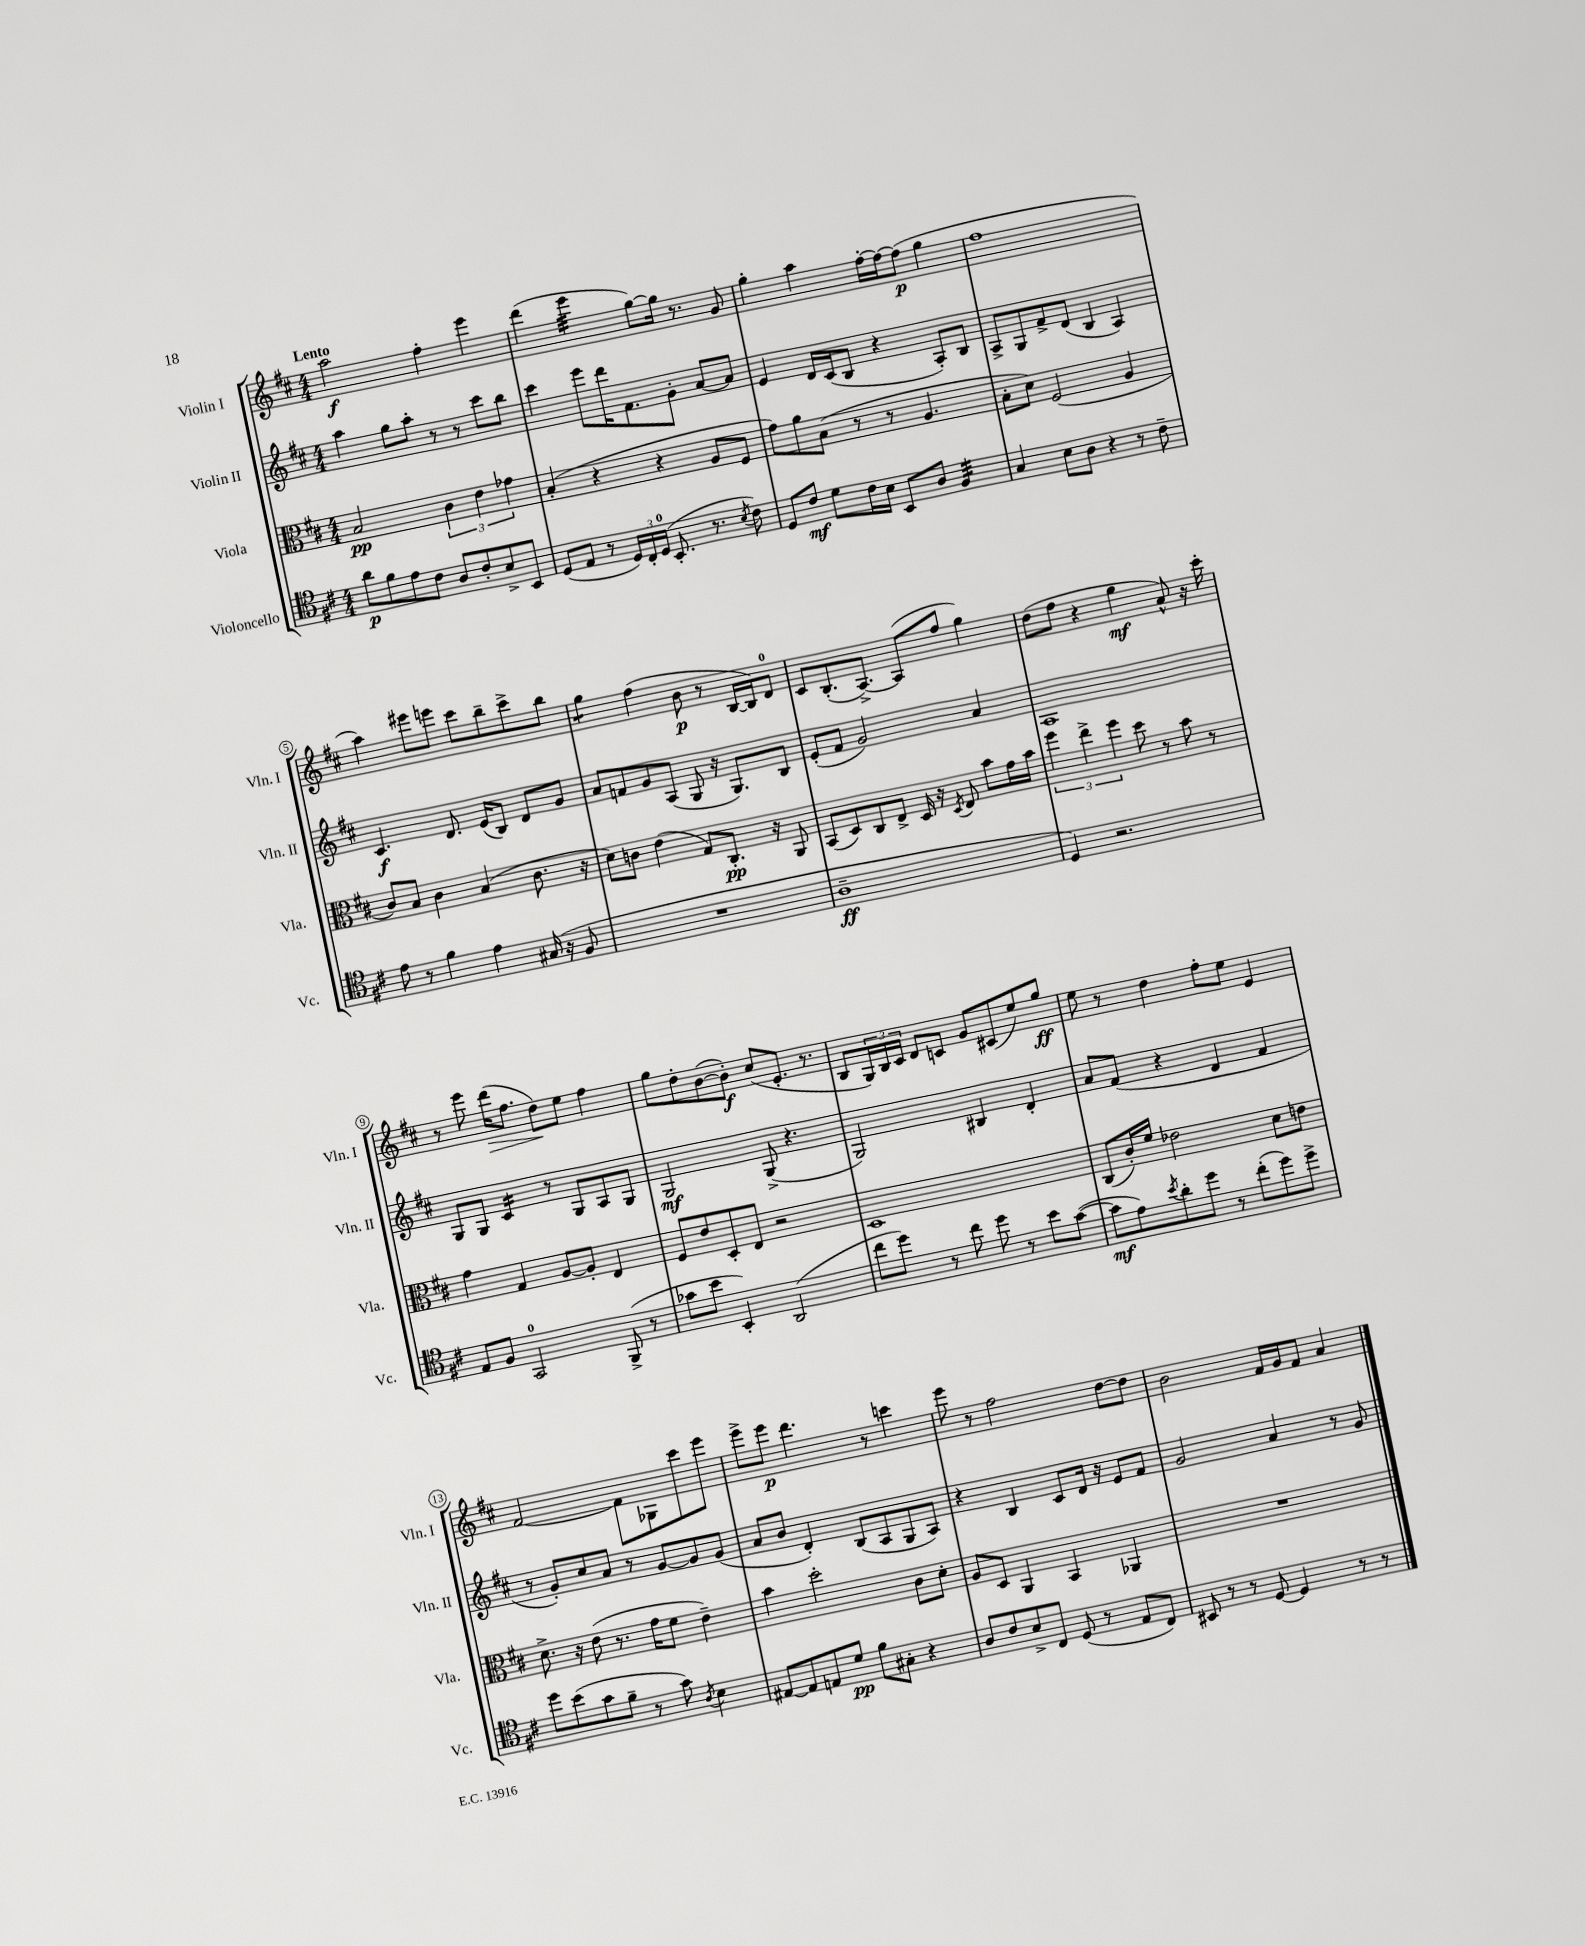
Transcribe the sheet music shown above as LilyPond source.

<<
\new StaffGroup <<
\new Staff = "s0" \with { instrumentName = "Violin I" shortInstrumentName = "Vln. I" } {
    \clef treble \key d \major \numericTimeSignature \time 4/4 \tempo "Lento"
    a''2\f fis''4-. e'''4 |
    d'''4( e'''4:32 g''8~) g''16 r8. g'8 |
    g''4-. a''4 fis''16~-. fis''16~ fis''8\p( g''4 |
    fis''1 |
    a''4) eis'''8 e'''8 cis'''8 b''8-- cis'''8-> b''8 |
    g''4:8 fis''4( b'8\p r8 b16~ b16) d'8-0 |
    cis'8 b8.-.( a8.~->) a8( fis''8 g''4) |
    d''8( fis''8 r4 g''4\mf a'8-^) r16 cis'''16-. |
    r8 e'''8 d'''16\>( fis''8. d''8\!) e''8 fis''4 |
    g''8 d''8-. b'8~( b'8-.\f) cis''8( e'8.-. r8. |
    b8 \tuplet 3/2 { g16) b16 cis'16 } d'8 c'8 g'8 cis'8( e''8) g''8\ff |
    e''8 r8 d''4 fis''8-. e''8 e'4 |
    fis'2~ fis'8 ges8 cis'''8 e'''8 |
    e'''8-> e'''8\p d'''4. r8 c'''4 |
    e'''8 r8 fis''2 d''8~ d''8 |
    b'2 fis'16 g'16 fis'8 a'4 \bar "|." |
}
\new Staff = "s1" \with { instrumentName = "Violin II" shortInstrumentName = "Vln. II" } {
    \clef treble \key d \major \numericTimeSignature \time 4/4
    a''4 g''8 a''8-. r8 r8 cis'''8 b''8 |
    cis'''4 e'''8 d'''16 fis'8. g'8-. a'8~ a'8 |
    e'4 d'16 cis'16( b8 r4 a8-.) b8 |
    a8-> g8 fis'8-> d'8( b4 a4) |
    cis'4.\f d'8. e'16( b8) d'8 g'8 |
    a'8 f'8 g'8 a8( g8 r16 g8.) b8 |
    e'8-.( fis'8 g'2) a'4 |
    a1 |
    g8 g8 cis'4:16 r8 g8 a8 g8 |
    g2\mf g8->( r4. |
    g2) bis4 d'4-. |
    a'8 fis'8( r4 d'4 fis'4 |
    r8 g'8-.) cis''8 a'8 r8 g'8~ g'8 g'8( |
    a'8 b'8 d'4-.) b8( a8 g8 a8) |
    r4 b4 cis'8 d'16 r16 e'8 fis'8 |
    g'2 a'4 r8 g'8 \bar "|." |
}
\new Staff = "s2" \with { instrumentName = "Viola" shortInstrumentName = "Vla." } {
    \clef alto \key d \major \numericTimeSignature \time 4/4
    b2\pp \tuplet 3/2 { cis'4 e'4 ges'4 } |
    b4-.( r4 r4 a8 fis8 |
    g'8) a'8 b8( r8 r8 a4. |
    b8-. d'8) fis2( a4 |
    cis'8) b8 cis'4 b4( cis'8. r16 |
    d'8) c'8 e'4( g8) cis8.-.\pp r16 a,8 |
    b,8( d8) cis8 e8-> d16 r16 \acciaccatura { d8 } e8 b'8 g'16 b'16 |
    \tuplet 3/2 { fis''4 e''4-> fis''4 } d''8 r8 b'8 r8 |
    g'4 g4 a8~ a8-. e4 |
    fis8 e'8 d8-. e8 r2 |
    d1 |
    cis8( cis'16-.) fis'16 ees'2 d'8 e'8 |
    d'8.-> r16 e'8( r8. g'16 fis'8 e'4--) |
    b'4 d''2-. cis'8 d'8-. |
    a8 d8 a,4 b,4 aes,4 |
    R1 \bar "|." |
}
\new Staff = "s3" \with { instrumentName = "Violoncello" shortInstrumentName = "Vc." } {
    \clef tenor \key d \major \numericTimeSignature \time 4/4
    a'8\p fis'8 e'8 cis'8 a8 cis'8-. b8-> b,8 |
    d8( e8 r8 \tuplet 3/2 { d16) cis16-. d16-0( } b,8.-. r8. \acciaccatura { b8 } cis'8) |
    d8 cis'8\mf d'8 cis'16 b16 b,8 a8 fis4:32 |
    g4 b8 a8 r4 r8 cis'8-- |
    e'8 r8 fis'4 e'4 gis16( r16 fis8 |
    R1 |
    a1--\ff |
    d4) r2. |
    e8 fis8 g,2-0 fis,8->( r8 |
    ges'8 b'8 b,4-.) a,2( |
    cis''8 d''8) r8 cis''8 d''8 r8 b'8 g'8~( |
    g'8\mf e'8) \acciaccatura { b'8 } a'8-. d''8 r8 cis''8-.( d''8) d''8-> |
    d''8 b'8( g'8 fis'8-- r8 g'8) \acciaccatura { a8 } b4 |
    eis8~ eis8 e8 d'8\pp fis'8 gis8-. r4 |
    a8 cis'8 b8-> cis8 d8( r8 e8 cis8) |
    bis,8 r8 r8 d8~ d4 r8 r8 \bar "|." |
}
>>
>>
\layout { \context { \Score \override BarNumber.stencil = #(make-stencil-circler 0.1 0.3 ly:text-interface::print) } }
